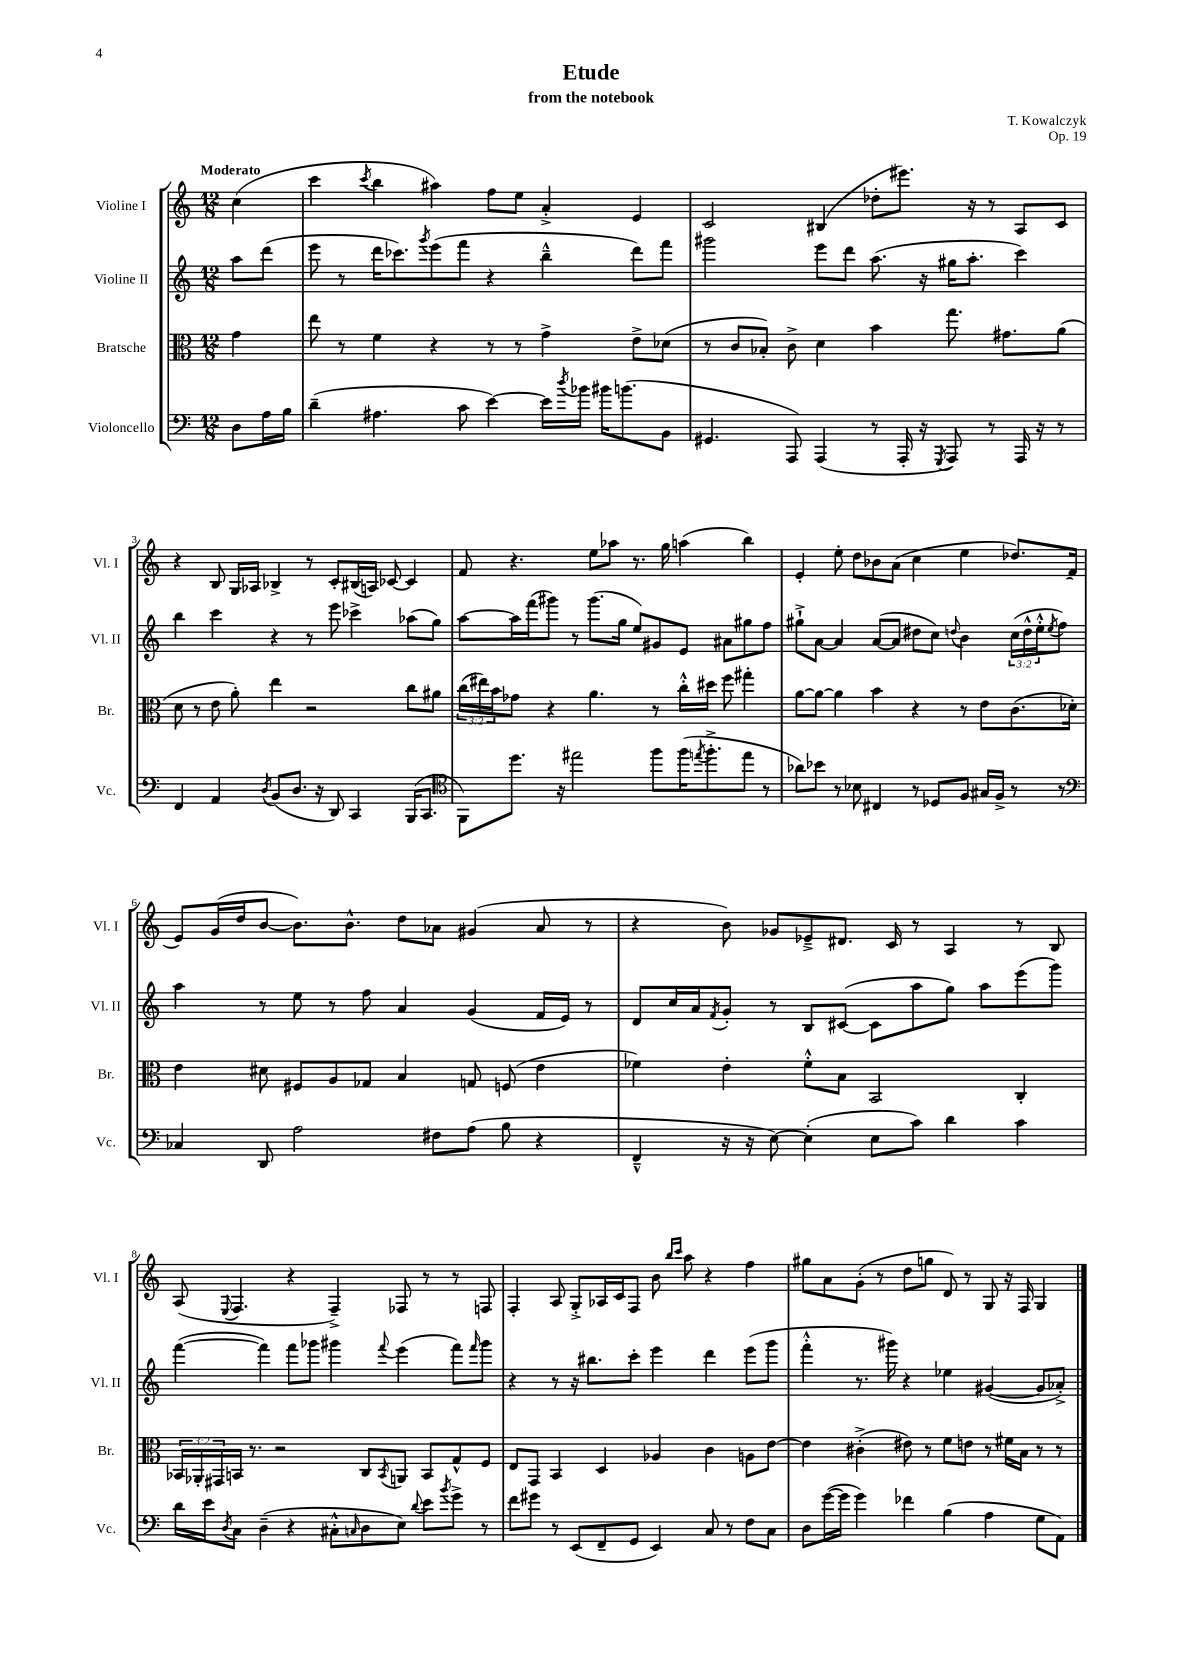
\header { title = "Etude" composer = "T. Kowalczyk" subtitle = "from the notebook" opus = "Op. 19" }
<<
\new StaffGroup <<
\new Staff = "s0" \with { instrumentName = "Violine I" shortInstrumentName = "Vl. I" } {
    \clef treble \key c \major \numericTimeSignature \time 12/8 \partial 4 \tempo "Moderato"
    c''4( |
    c'''4 \acciaccatura { c'''8 } b''4 ais''4) f''8 e''8 a'4-.-> e'4 |
    c'2 bis4( des''8-. eis'''8.) r16 r8 a8 c'8 |
    r4 b8 g16 aes16 bes4-> r8 c'8-. bis16( a16) ces'8~ ces'4 |
    f'8 r4. e''8 aes''8 r8. g''16 a''4( b''4) |
    e'4-. e''8-. d''8 bes'8 a'8( c''4 e''4 des''8.) f'16( |
    e'8) g'16( d''16 b'8~ b'8.) b'8.-^ d''8 aes'8 gis'4( aes'8 r8 |
    r4 b'8) ges'8 ees'8---> dis'8. c'16 r8 a4 r8 b8 |
    a8( \appoggiatura { e8 } f4. r4 f4--->) fes8 r8 r8 f8 |
    f4-. a8 g8-.-> aes16 c'16 f8 b'8 \grace { b''16 c'''16 } a''8 r4 f''4 |
    gis''8 a'8 g'8-.( r8 d''8 g''8 d'8) r8 g8 r16 f16 g4 \bar "|." |
}
\new Staff = "s1" \with { instrumentName = "Violine II" shortInstrumentName = "Vl. II" } {
    \clef treble \key c \major \numericTimeSignature \time 12/8 \override Staff.TupletNumber.text = #tuplet-number::calc-fraction-text \partial 4
    a''8 d'''8( |
    e'''8 r8 d'''16 ces'''8.) \acciaccatura { g'''8 } e'''8( f'''8 r4 b''4---^ d'''8) f'''8 |
    gis'''2 e'''8 d'''8 a''8.( r16 gis''16 a''8.-. c'''4) |
    b''4 c'''4 r4 r8 e'''8 ces'''4-> aes''8( g''8) |
    a''8~ a''16 f'''16( gis'''8) r8 gis'''8.( g''16 e''8) gis'8 e'8 ais'8 gis''8 f''8 |
    gis''8-!-> a'8~ a'4 a'8~( a'8 dis''8 c''8) \appoggiatura { d''8 } b'4 \tuplet 3/2 { c''16( d''16-^ e''16-.-^ } \acciaccatura { e''8 } f''8) |
    a''4 r8 e''8 r8 f''8 a'4 g'4( f'16 e'16) r8 |
    d'8 c''16 a'16 \acciaccatura { f'8 } g'8-. r8 b8 cis'8~( cis'8 a''8 g''8) a''8 e'''8( g'''8) |
    f'''4~( f'''4) f'''8 ges'''8 gis'''4 \appoggiatura { f'''8 } e'''4( f'''8) \grace { f'''16 } gis'''8 |
    r4 r8 r16 bis''8. c'''8-. e'''4 d'''4 e'''8( g'''8 |
    f'''4-.-^ r8. gis'''16) r4 ees''4 gis'4~( gis'8 aes'8-.->) \bar "|." |
}
\new Staff = "s2" \with { instrumentName = "Bratsche" shortInstrumentName = "Br." } {
    \clef alto \key c \major \numericTimeSignature \time 12/8 \override Staff.TupletNumber.text = #tuplet-number::calc-fraction-text \partial 4
    g'4 |
    e''8 r8 f'4 r4 r8 r8 g'4-> e'8-> des'8( |
    r8 c'8 bes8-.) c'8-> d'4 b'4 g''8. gis'8. a'8( |
    d'8 r8 e'8 a'8-.) e''4 r2 c''8 ais'8 |
    \tuplet 3/2 { c''16( eis''16) b'16 } ges'8 r4 a'4. r8 c''16-.-^ dis''16 f''8 gis''4-. |
    a'8~ a'8~ a'4 b'4 r4 r8 e'8 c'8.( des'16-.) |
    e'4 dis'8 fis8 a8 ges8 b4 g8 f8( e'4 |
    fes'4) e'4-. fes'8-.-^ b8 b,2 c4-. |
    \tuplet 3/2 { bes,16 aes,16-. gis,16 } b,16 r8. r2 c8 \acciaccatura { b,8 } a,8 b,8 g8-^ f8 |
    e8 g,8 b,4 d4 aes4 c'4 a8 e'8~ |
    e'4 cis'4-.->( eis'8) r8 f'8 e'8 r8 fis'16 b16 r8 r8 \bar "|." |
}
\new Staff = "s3" \with { instrumentName = "Violoncello" shortInstrumentName = "Vc." } {
    \clef bass \key c \major \numericTimeSignature \time 12/8 \partial 4
    d8 a16 b16 |
    d'4--( ais4. c'8 e'4~) e'16 \acciaccatura { d''8 } bes'16 bis'16 b'8.( b,8 |
    gis,4. a,,8) a,,4( r8 a,,16-. r16 \acciaccatura { g,,8 } a,,8) r8 a,,16 r16 r8 |
    f,4 a,4 \acciaccatura { d8 } b,8( d8. r16 d,8) c,4 b,,16( c,8. |
    \clef tenor f,8) d''8. r16 eis''2 f''8 f''16( \acciaccatura { e''8 } f''8.-.-> e''8 r8 |
    aes'8) bes'8 r8 bes8 cis4 r8 des8 f8 gis16 f16-> r8 r8 |
    \clef bass ces4 d,8 a2 fis8 a8( b8 r4 |
    f,4---^ r16 r16 e8~) e4-.( e8 c'8) d'4 c'4 |
    d'16 e'16 \acciaccatura { d8 } c8 d4--( r4 cis8-.-^ \grace { c16 } d8 e8) \appoggiatura { d'8 } e'8 \acciaccatura { b'8 } g'8-> r8 |
    f'8 gis'8 r8 e,8( f,8-- g,8 e,4) c8 r8 f8 c8 |
    d8 g'16~( g'16 g'4) fes'4 b4( a4 g8 a,8) \bar "|." |
}
>>
>>
